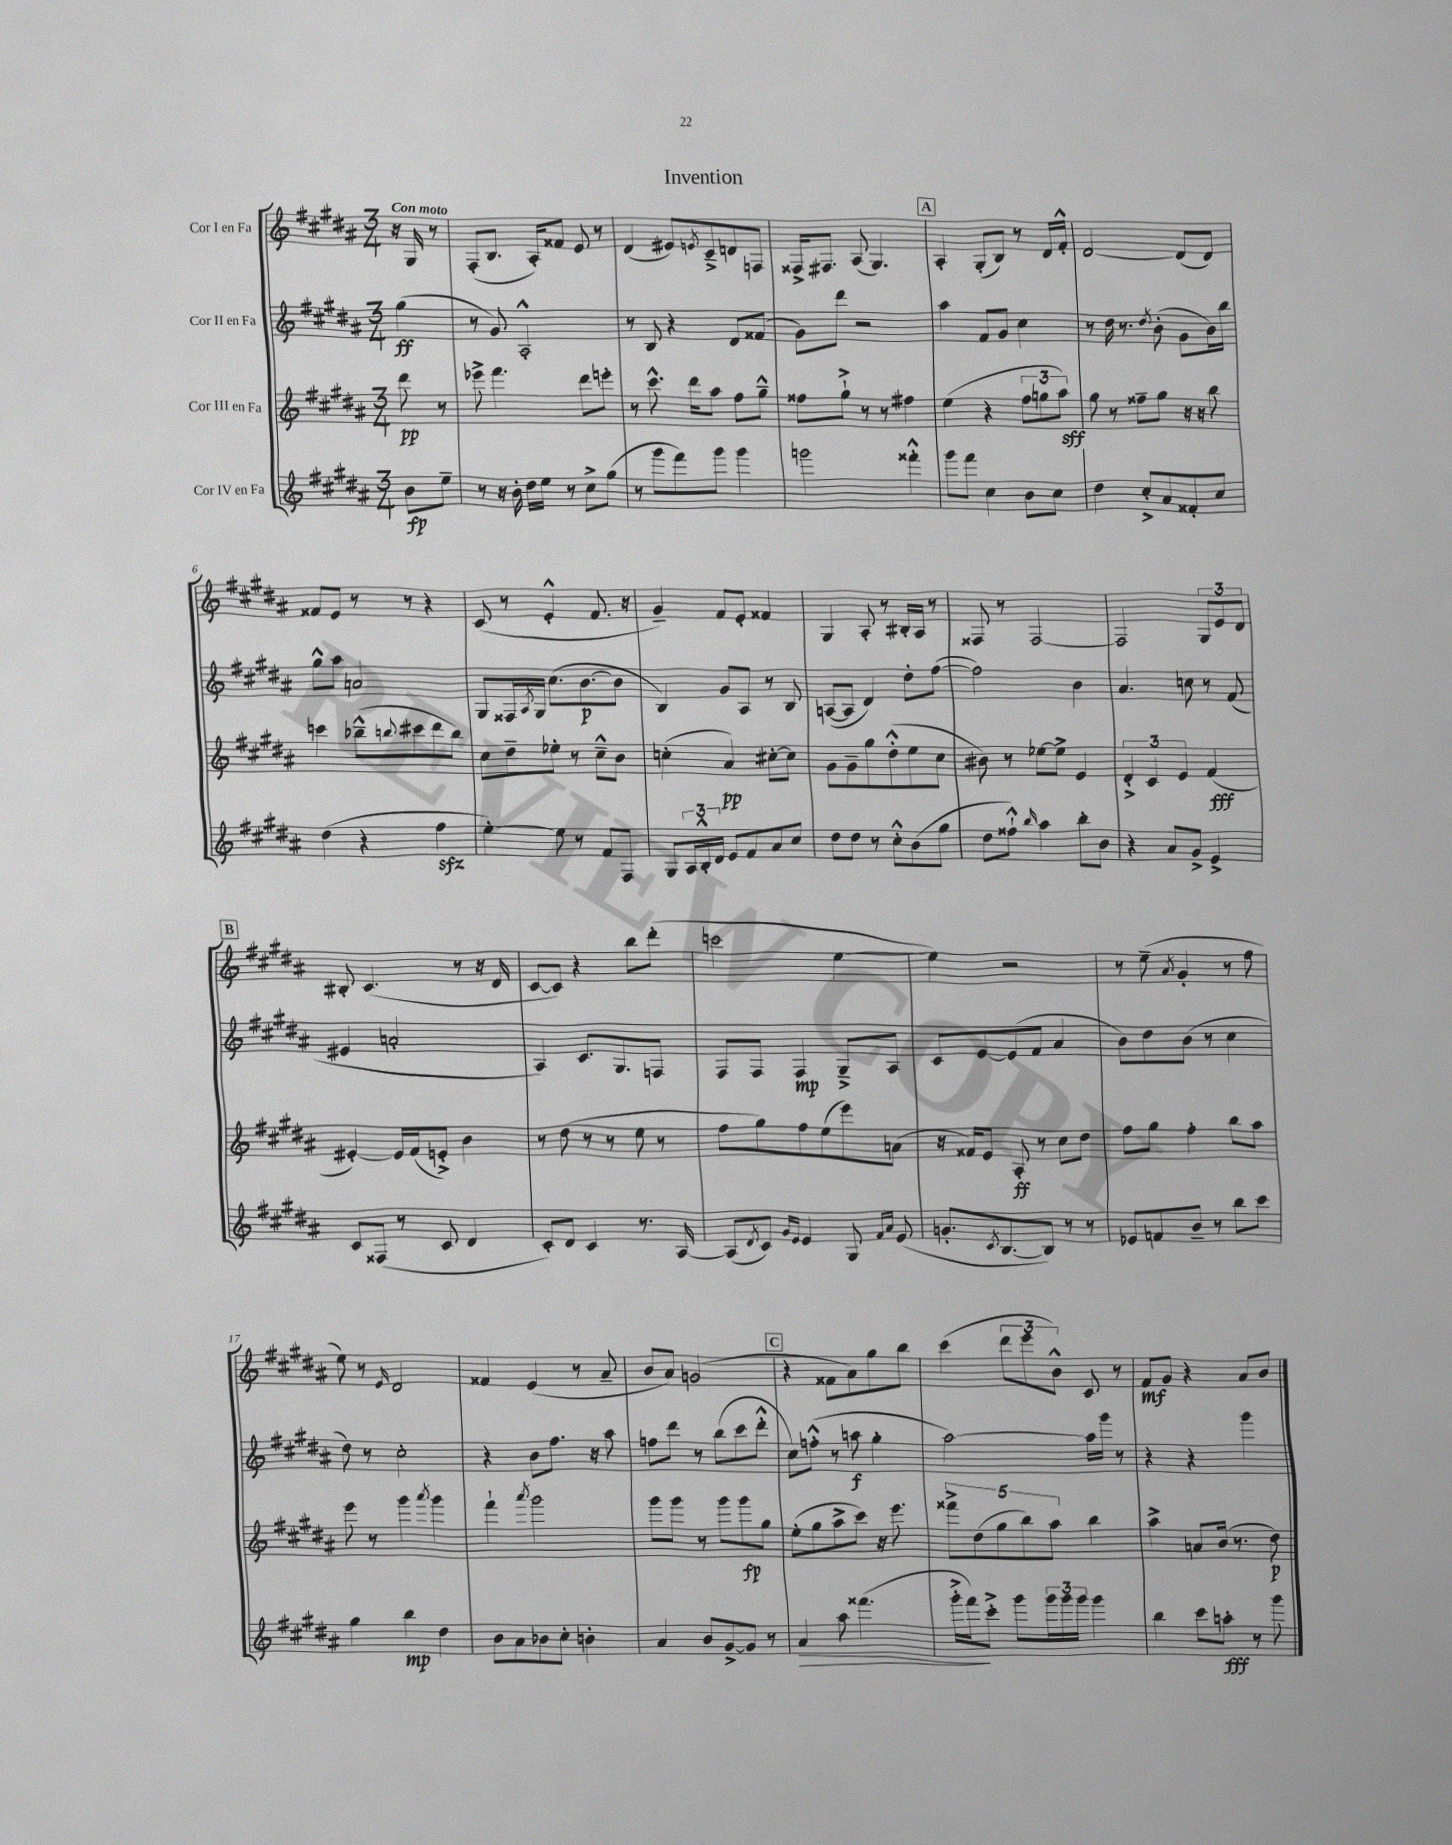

**kern	**dynam	**kern	**dynam	**kern	**dynam	**kern	**dynam
*part4	*part4	*part3	*part3	*part2	*part2	*part1	*part1
*staff4	*staff4	*staff3	*staff3	*staff2	*staff2	*staff1	*staff1
*I"Cor IV en Fa	*	*I"Cor III en Fa	*	*I"Cor II en Fa	*	*I"Cor I en Fa	*
*clefG2	*	*clefG2	*	*clefG2	*	*clefG2	*
*k[f#c#g#d#a#]	*	*k[f#c#g#d#a#]	*	*k[f#c#g#d#a#]	*	*k[f#c#g#d#a#]	*
*M3/4	*	*M3/4	*	*M3/4	*	*M3/4	*
=	=	=	=	=	=	=	=
!	!	!	!	!	!	!LO:TX:a:B:t=Con moto	!
8b\L	fp	8ddd#\	pp	(4gg#\	ff	16r	.
.	.	.	.	.	.	16G#/	.
8ee~\J	.	8r	.	.	.	8r	.
=1	=1	=1	=1	=1	=1	=1	=1
8r	.	8eee-X^\	.	8r	.	(8F#'/L	.
16r	.	4.fff#\	.	8g#/)	.	8.B/J	.
16b'\	.	.	.	.	.	.	.
16dd#\LL	.	.	.	2A#'^^/	.	.	.
16ee\JJ	.	.	.	.	.	16A#'/KL)	.
8r	.	.	.	.	.	8f##X/J	.
8cc#^\L	.	8ddd#\L	.	.	.	8e/	.
(8gg#\J	.	8eeen'\J	.	.	.	8r	.
=2	=2	=2	=2	=2	=2	=2	=2
8r	.	8r	.	8r	.	(4d#/	.
8ggg#\L	.	8.ccc#^^\	.	8B/	.	.	.
8fff#\)	.	.	.	4r	.	8e#X/L)	.
.	.	16ddd#\KL	.	.	.	.	.
.	.	.	.	.	.	8qen/	.
8ggg#\J	.	8aa#\J	.	.	.	8c#~^/	.
4ggg#\	.	8ff#\L	.	8d#/L	.	8dn/	.
.	.	8gg#~^^\J	.	(8f##X/J	.	8Fn/J	.
=3	=3	=3	=3	=3	=3	=3	=3
2gggn\	.	8ff##X\L	.	8g#\L)	.	16F##X^/KL	.
.	.	.	.	.	.	8.F#X/J	.
.	.	8gg#`^\J	.	8ddd#\J	.	.	.
.	.	8r	.	2r	.	(8A#/	.
.	.	8r	.	.	.	4.G#/)	.
4fff##X'^^\	.	4ff#X\	.	.	.	.	.
!!LO:REH:place=s1:t=A
=4	=4	=4	=4	=4	=4	=4	=4
8ggg#\L	.	(4ee\	.	4aa#\	.	4A#'/	.
8fff#\J	.	.	.	.	.	.	.
4cc#\	.	4r	.	8f#/L	.	(8G#'/L	.
.	.	.	.	8g#/J	.	8B/J)	.
8b\L	.	12ff#\L	.	4cc#\	.	8r	.
.	.	12ggn\	.	.	.	.	.
8cc#\J	.	.	.	.	.	16d#/LL	.
.	.	12aa#\J)	sff	.	.	.	.
.	.	.	.	.	.	16f#'^^/JJ	.
=5	=5	=5	=5	=5	=5	=5	=5
4dd#\	.	8gg#\	.	8r	.	[2d#/	.
.	.	8r	.	16dd#\	.	.	.
.	.	.	.	8.r	.	.	.
8cc#'^/L	.	8ff##X~\L	.	.	.	.	.
.	.	.	.	8qdd#/	.	.	.
8a#/	.	8gg#\J	.	(8b'\	.	.	.
8f##X'/	.	16r	.	8g#\L	.	(8d#/L]	.
.	.	16r	.	.	.	.	.
8cc#/J	.	8bb\	.	16b\L)	.	8d#/J)	.
.	.	.	.	16bb\JJ	.	.	.
!!LO:LB:g=z
=6	=6	=6	=6	=6	=6	=6	=6
(4dd#\	.	4cccn\	.	8gg#^^\L	.	8f##X/L	.
.	.	.	.	8aa#\J	.	8e/J	.
4r	.	(8bb-X~^^\L	.	2an/	.	8r	.
.	.	8qqbbn/	.	.	.	.	.
.	.	8ccc#X\	.	.	.	8r	.
4ff#zz\	.	8ddd#\	.	.	.	4r	.
.	.	8bb\J)	.	.	.	.	.
=7	=7	=7	=7	=7	=7	=7	=7
[4ee'\)	.	8cc#\L	.	8G#/L	.	(8c#/	.
.	.	8dd#~\	.	16F##X/L	.	8r	.
.	.	.	.	8qA#/	.	.	.
.	.	.	.	16G#/JJ	.	.	.
8ee\]	.	8ee-X'\J	.	(8.cc#\L	.	4e'^^/	.
8r	.	8r	.	.	.	.	.
.	.	.	.	[8.b\	p	.	.
8f#/L	.	8cc#~^^\L	.	.	.	8.f#/	.
8F#/J	.	8b\J	.	8b\J]	.	.	.
.	.	.	.	.	.	16r	.
=8	=8	=8	=8	=8	=8	=8	=8
8G#/L	.	(4ccn'\	.	4B/)	.	4g#~/)	.
24A#/L	.	.	.	.	.	.	.
24B'^^/	.	.	.	.	.	.	.
24d#/JJ	.	.	.	.	.	.	.
8e/L	.	4a#/)	pp	8g#/L	.	8f#/L	.
8f#/	.	.	.	8A#/J	.	8e'/J	.
8a#/	.	[8cc#X'\L	.	8r	.	4f##X/	.
8cc#/J	.	8cc#\J]	.	8B/	.	.	.
=9	=9	=9	=9	=9	=9	=9	=9
8dd#\L	.	8g#\L	.	([8An/L	.	4G#/	.
8dd#\J	.	8g#~\	.	8A/J]	.	.	.
8r	.	8gg#\	.	4d#/)	.	8A#'/	.
8cc#'^^\L	.	(8dd#'^^\	.	.	.	8r	.
(8b\	.	8ee\	.	8dd#'\L	.	16B#X'/LL	.
.	.	.	.	.	.	16A#/JJ	.
8gg#\J	.	8cc#\J	.	([8ff#\J	.	8r	.
=10	=10	=10	=10	=10	=10	=10	=10
8dd#\L	.	8b#X\)	.	2ff#\])	.	8F##X/	.
8ff##X`^^\J)	.	8r	.	.	.	8r	.
16qqbb/	.	.	.	.	.	.	.
4aa#\	.	[8ee-X\L	.	.	.	[2F##/	.
.	.	8ee-^\J]	.	.	.	.	.
8bb'\L	.	4e/	.	4b\	.	.	.
8b\J	.	.	.	.	.	.	.
=11	=11	=11	=11	=11	=11	=11	=11
4r	.	6d#'^/	.	4.a#/	.	2F##/]	.
.	.	6c#/	.	.	.	.	.
8a#/L	.	.	.	.	.	.	.
.	.	6e/	.	.	.	.	.
8g#^/J	.	.	.	8ccn\	.	.	.
4e^/	.	(4f#/	fff	8r	.	12G#/L	.
.	.	.	.	.	.	12e/	.
.	.	.	.	(8f#/	.	.	.
.	.	.	.	.	.	12d#/J	.
!!LO:LB:g=z
!!LO:REH:place=s1:t=B
=12	=12	=12	=12	=12	=12	=12	=12
8c#/L	.	[4e#X'/)	.	4e#X/	.	8B#X'/	.
(8F##X/J	.	.	.	.	.	(4.c#/	.
8r	.	16e#/LL]	.	2an'/	.	.	.
.	.	(16f#/J	.	.	.	.	.
8c#/	.	8en'^/J)	.	.	.	.	.
4d#/	.	4b\	.	.	.	8r	.
.	.	.	.	.	.	16r	.
.	.	.	.	.	.	16d#/	.
=13	=13	=13	=13	=13	=13	=13	=13
8c#'/L)	.	8r	.	4A#/)	.	[8c#/L	.
8d#/J	.	(8dd#\	.	.	.	8c#/J])	.
4c#/	.	8r	.	8.c#/L	.	4r	.
.	.	8r	.	.	.	.	.
.	.	.	.	8.G#/	.	.	.
8.r	.	8ee\	.	.	.	8bb\L	.
.	.	8r	.	8Fn/J	.	(8ddd#'\J	.
[16A#/	.	.	.	.	.	.	.
=14	=14	=14	=14	=14	=14	=14	=14
(8A#/L]	.	8ff#\L	.	8F#/L	.	2cccn\	.
8qd#/	.	.	.	.	.	.	.
8c#/J)	.	8gg#\)	.	8F#/J	.	.	.
16qqg#/LL	.	.	.	.	.	.	.
16qqe/JJ	.	.	.	.	.	.	.
4e/	.	8ff#\	.	4F#/	mp	.	.
.	.	(8ee\	.	.	.	.	.
8G#/	.	8eee\)	.	8G#~^/L	.	[4ee\	.
16qqf#/LL	.	.	.	.	.	.	.
16qqa#/JJ	.	.	.	.	.	.	.
(8e/	.	(8an\J	.	8A#/J	.	.	.
=15	=15	=15	=15	=15	=15	=15	=15
8.gn'/L	.	16r	.	8c#/L	.	4ee\])	.
.	.	16f##X/KL)	.	.	.	.	.
.	.	8e/J	.	[8e/	.	.	.
8qc#/	.	.	.	.	.	.	.
[8.B/	.	.	.	.	.	.	.
.	.	8A#'/	ff	(8e/]	.	2r	.
8B/J])	.	8r	.	8f#/J	.	.	.
8r	.	8cc#\L	.	4a#/	.	.	.
8r	.	8dd#\J	.	.	.	.	.
=16	=16	=16	=16	=16	=16	=16	=16
8e-X/L	.	8ff#\L	.	8b\L)	.	8r	.
8fn/	.	8gg#\J	.	8dd#\	.	(8ee~\	.
.	.	.	.	.	.	8qa#/	.
8b~/J	.	4ff#'\	.	(8b\J	.	4g#'/	.
8r	.	.	.	8r	.	.	.
8bb\L	.	8bb\L	.	4cc#\	.	8r	.
8ccc#\J	.	8aa#\J	.	.	.	8ff#\	.
!!LO:LB:g=z
=17	=17	=17	=17	=17	=17	=17	=17
4gg#\	.	8eee\	.	8dd#\)	.	8ee\)	.
.	.	8r	.	8r	.	8r	.
.	.	.	.	.	.	16qqe/	.
4bb\	mp	4ggg#\	.	2cc#'\	.	2d#/	.
.	.	8qaaa#/	.	.	.	.	.
4dd#\	.	4ggg#\	.	.	.	.	.
=18	=18	=18	=18	=18	=18	=18	=18
8b\L	.	4fff#`\	.	4r	.	4f##X/	.
8a#\	.	.	.	.	.	.	.
.	.	8qaaa#/	.	.	.	.	.
8b-X\	.	2ggg#\	.	8b\L	.	(4e/	.
8cc#'\J	.	.	.	8.ff#\J	.	.	.
4bn'\	.	.	.	.	.	8r	.
.	.	.	.	16r	.	.	.
.	.	.	.	8aa#\	.	8a#~/	.
=19	=19	=19	=19	=19	=19	=19	=19
4a#/	.	8ggg#\L	.	8ffn\L	.	8b/L	.
.	.	8ggg#\J	.	8ddd#\J	.	8a#/J)	.
8b/L	.	8r	.	8r	.	(2gn/	.
[8g#^/	.	8ggg#\L	.	(8bb\L	.	.	.
8g#/J]	.	8ggg#\	fp	8ccc#\	.	.	.
8r	.	8gg#\J	.	8ddd#'^^\J	.	.	.
!!LO:REH:place=s1:t=C
=20	=20	=20	=20	=20	=20	=20	=20
!	!LO:HP:b	!	!	!	!	!	!
4a#/	>	(8ee'\L	.	8cc#\L)	.	4r	.
.	.	8gg#\	.	(8ffn'^^\J	.	.	.
8aa#\	.	8aa#^\	.	8r	.	8f##X\L	.
(4.fff##X\	.	8ccc#\J)	.	8aan\	f	8a#\)	.
.	.	16r	.	4gg#'\	.	8gg#\	.
.	.	8.eee\	.	.	.	.	.
.	.	.	.	.	.	8bb\J	.
=21	=21	=21	=21	=21	=21	=21	=21
16ggg#'^\LL	.	10fff##X^\L	.	[2aa#\)	.	(4ccc#\	.
16fff#\J)	.	.	.	.	.	.	.
.	.	(10dd#\	.	.	.	.	.
8ccc#'^\J	]	.	.	.	.	.	.
.	.	10gg#\	.	.	.	.	.
8ggg#\L	.	.	.	.	.	12ddd#\L	.
.	.	10bb\)	.	.	.	.	.
.	.	.	.	.	.	12eee\	.
24ggg#\L	.	.	.	.	.	.	.
.	.	10aa#\J	.	.	.	.	.
24ggg#\	.	.	.	.	.	12b^^\J)	.
24ggg#\JJ	.	.	.	.	.	.	.
4ggg#\	.	4bb\	.	16aa#\LL]	.	8c#/	.
.	.	.	.	16ggg#\JJ	.	.	.
.	.	.	.	8r	.	8r	.
=22	=22	=22	=22	=22	=22	=22	=22
4bb\	.	4aa#^\	.	4r	.	8f#/L	mf
.	.	.	.	.	.	8g#/J	.
8ccc#\L	.	8an/L	.	4r	.	4r	.
8aan'\J	fff	(16b/Jk	.	.	.	.	.
.	.	8.r	.	.	.	.	.
8r	.	.	.	4ggg#\	.	8a#/L	.
8ggg#\	.	8dd#\)	p	.	.	8b/J	.
==	==	==	==	==	==	==	==
*-	*-	*-	*-	*-	*-	*-	*-
